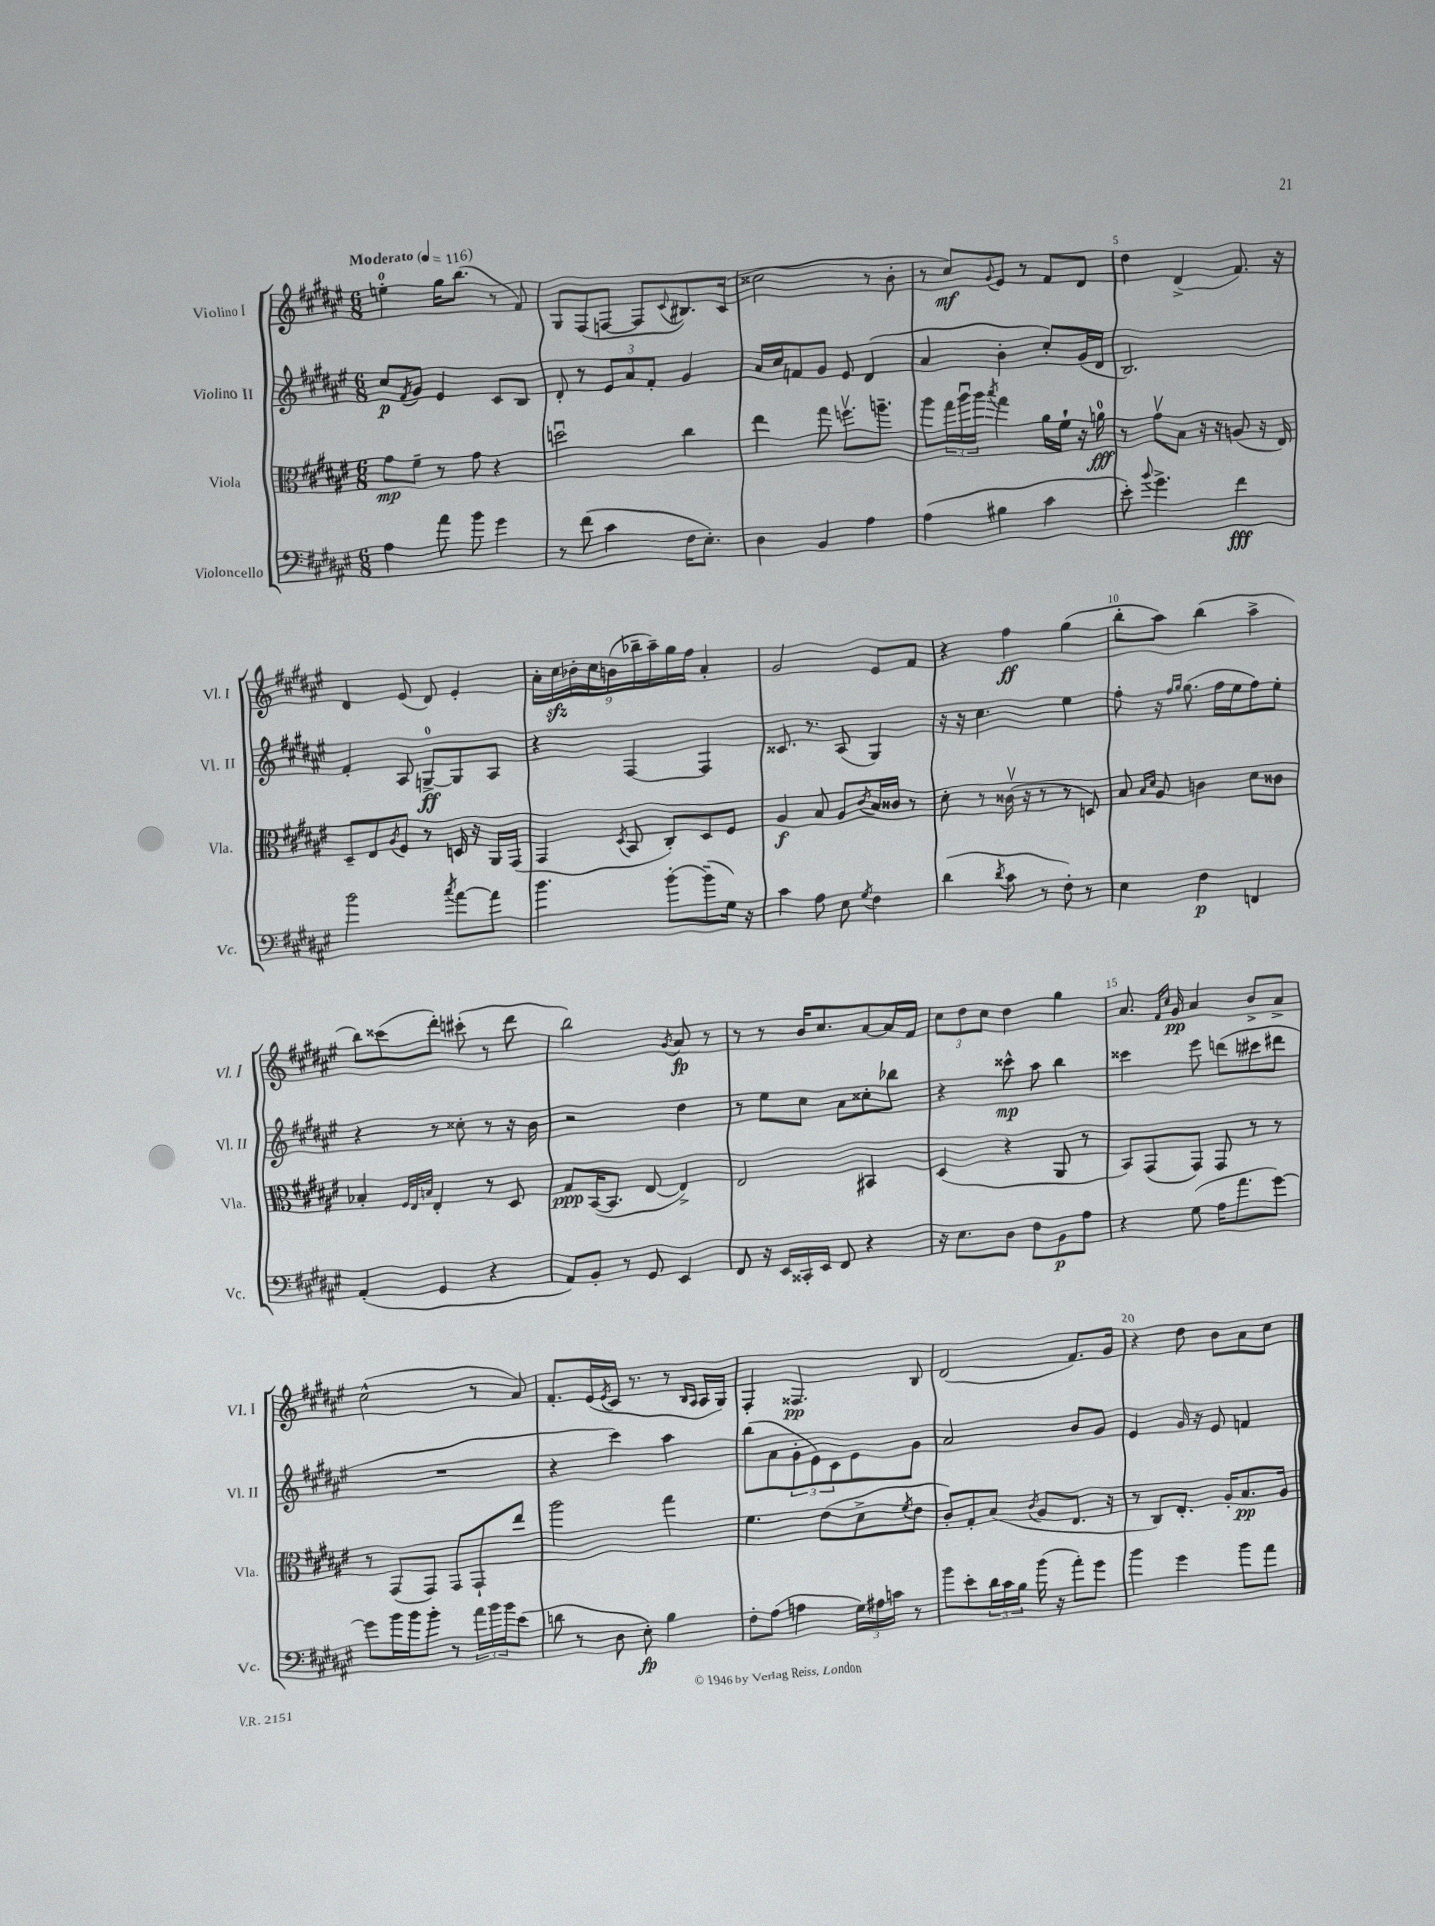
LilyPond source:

<<
\new StaffGroup <<
\new Staff = "s0" \with { instrumentName = "Violino I" shortInstrumentName = "Vl. I" } {
    \clef treble \key fis \major \numericTimeSignature \time 6/8 \tempo "Moderato" 4 = 116
    e''4-0-. gis''16 b''8.( r8 fis'8) |
    gis8 fis8( f8~ f8 \appoggiatura { cis'8 } bis8.) cis'16( |
    cisis''2 r8 b'8-. |
    r8 cis''8\mf) \appoggiatura { gis'8 } eis'8 r8 fis'8 dis'8 |
    dis''4 dis'4->( fis'8.) r16 |
    dis'4 eis'8( dis'8) eis'4-. |
    \tuplet 9/8 { ais'16-. cis''16\sfz bes'16-. cis''16 b'16( bes''16-- ais''16--) gis''16 fis''16 } ais'4-. |
    gis'2 eis'8 fis'8 |
    r4 fis''4\ff gis''4( |
    b''8-. ais''8) b''4( ais''4-> |
    b''8) cisis'''8( dis'''8-.) cis'''8-.( r8 dis'''8 |
    b''2) \acciaccatura { gis'8 } ais'8\fp r8 |
    r8 r8 b'16 cis''8. ais'8~ ais'16 fis'16 |
    \tuplet 3/2 { cis''8 dis''8 cis''8 } dis''4 gis''4 |
    ais'8. \grace { fis'16 cis''16 } gis'16\pp ais'4 b'8-> ais'8-> |
    cis''2-^( r8 ais'8) |
    fis'8.-. eis'16( \acciaccatura { eis'8 } cis'16 r8. r8 \grace { b16 ais16 } ais16 gis16) |
    fis4-. fisis4.\pp b8 |
    dis'2( fis'8.) gis'16 |
    r4 dis''8 b'8 ais'8 cis''8 \bar "|." |
}
\new Staff = "s1" \with { instrumentName = "Violino II" shortInstrumentName = "Vl. II" } {
    \clef treble \key fis \major \numericTimeSignature \time 6/8
    cis''8\p \acciaccatura { fis'8 } gis'8 eis'4 cis'8 b8 |
    dis'8-. r8 \tuplet 3/2 { eis'8 ais'8 fis'8-. } gis'4 |
    ais'16 cis''16 f'8 gis'8 eis'8 dis'4( |
    ais'4 b'4-. cis''8-.) gis'16( dis'16 |
    b2.) |
    fis'4-. ais8 g8-0~->\ff g8 ais8 |
    r4 fis4~ fis4 |
    cisis'8. r8. ais8( gis4) |
    r16 r16 cis''4. eis''4 |
    fis''8-. r16 \grace { fis''16 gis''16 } gis''8.( fis''16 eis''16 fis''8) eis''8-. |
    r4 r8 cisis''8-. r8 r16 b'16 |
    r2 dis''4 |
    r8 eis''8 cis''8 ais'8 cisis''8-. bes''8 |
    r4 cisis'''8-^\mp ais''8 b''4 |
    cisis'''4 eis'''8 d'''8( cis'''8 dis'''8 |
    R2. |
    r4 cis'''4) ais''4 |
    b''8( ais'8 \tuplet 3/2 { gis'8-. eis'8) cis'8 } eis'8 gis'8 |
    ais'2 b'8 gis'8 |
    eis'4 gis'16 r16 eis'8 f'4 \bar "|." |
}
\new Staff = "s2" \with { instrumentName = "Viola" shortInstrumentName = "Vla." } {
    \clef alto \key fis \major \numericTimeSignature \time 6/8
    gis'8\mp fis'8-- r8 gis'8 r4 |
    d''2\downbow cis''4 |
    eis''4 gis''8 f''8.\upbow a''8.-- |
    ais''8 \tuplet 3/2 { gis''16 ais''16\downbow ais''16 } \acciaccatura { b''8 } gis''4 ais'16 fis'16-! r16 a'16-0\fff |
    r8 gis'8\upbow b8 r16 r16 a8( r16 eis16) |
    dis8-- eis8 \acciaccatura { ais8 } fis8 r8 d16 r16 ais,16 gis,16( |
    gis,4 \acciaccatura { dis8 } b,8 cis8-.) dis8 fis8 |
    ais4\f b8 ais8 \acciaccatura { cis'8 } b16 cisis'16 r8 |
    dis'8-. r8 cisis'16\upbow( r16 r8 r8 d8) |
    b8 \grace { b16 dis'16 } ais8 c'4 dis'8 cisis'8 |
    bes4-. \grace { fis32 eis32 b32 } eis4-. r8 dis8 |
    gis8\ppp b,16~( b,8. eis8~ eis4->) |
    eis2 bis,4 |
    dis4( r4 ais,8 r8 |
    b,8) gis,8( gis,8) gis,8 r8 r8 |
    r8 gis,8( gis,8) gis,8 gis,8-! eis''8 |
    ais''2 gis''4 |
    fis'4. eis'8( dis'8-> \acciaccatura { fis'8 } eis'8 |
    cis'8-.) gis8-. b8( \acciaccatura { cis'8 } ais8 eis8. r16 |
    r8 cis8) eis8.-. ais16-. b8.\pp ais16 \bar "|." |
}
\new Staff = "s3" \with { instrumentName = "Violoncello" shortInstrumentName = "Vc." } {
    \clef bass \key fis \major \numericTimeSignature \time 6/8
    ais4 ais'8 b'8 gis'4 |
    r8 fis'8( cis'4 fis16 eis8.-.) |
    dis4 b,4 ais4 |
    ais4( bis4 cis'4 |
    eis'8-.) \appoggiatura { b'8 } gis'4.-> fis'4\fff |
    b'2 \acciaccatura { cis''8 } ais'8~ ais'8 |
    b'4. b'8~-. b'8--( gis16) r16 |
    cis'4 ais8 eis8 \acciaccatura { gis8 } fis4 |
    dis'4( \acciaccatura { dis'8 } cis'8 r8 fis8-.) r8 |
    eis4 fis4\p f,4 |
    ais,4-.( gis,4 r4 |
    ais,8) b,8-. r8 gis,8 eis,4 |
    fis,8 r16 eis,16 cisis,16-. eis,16 fis,8 r4 |
    r16 eis8. dis8 fis8 b,8\p ais8 |
    r4 gis8( ais16 ais'8. gis'8~) |
    gis'8 b'16 b'16 b'8-. r8 \tuplet 3/2 { ais'16 b'16 b'16 } eis'8( |
    d'8 r8 dis8 eis8-.\fp) b4 |
    fis8-. ais8( a4 \tuplet 3/2 { gis16) ais16 c'16 } r8 |
    b'8 eis'8-. \tuplet 3/2 { dis'16 cis'16 b16 } b'16( r16 ais'8-.) gis'8 |
    b'4 gis'4 b'8 ais'8 \bar "|." |
}
>>
>>
\layout { \context { \Score \override BarNumber.break-visibility = ##(#f #t #t) barNumberVisibility = #(every-nth-bar-number-visible 5) } }
